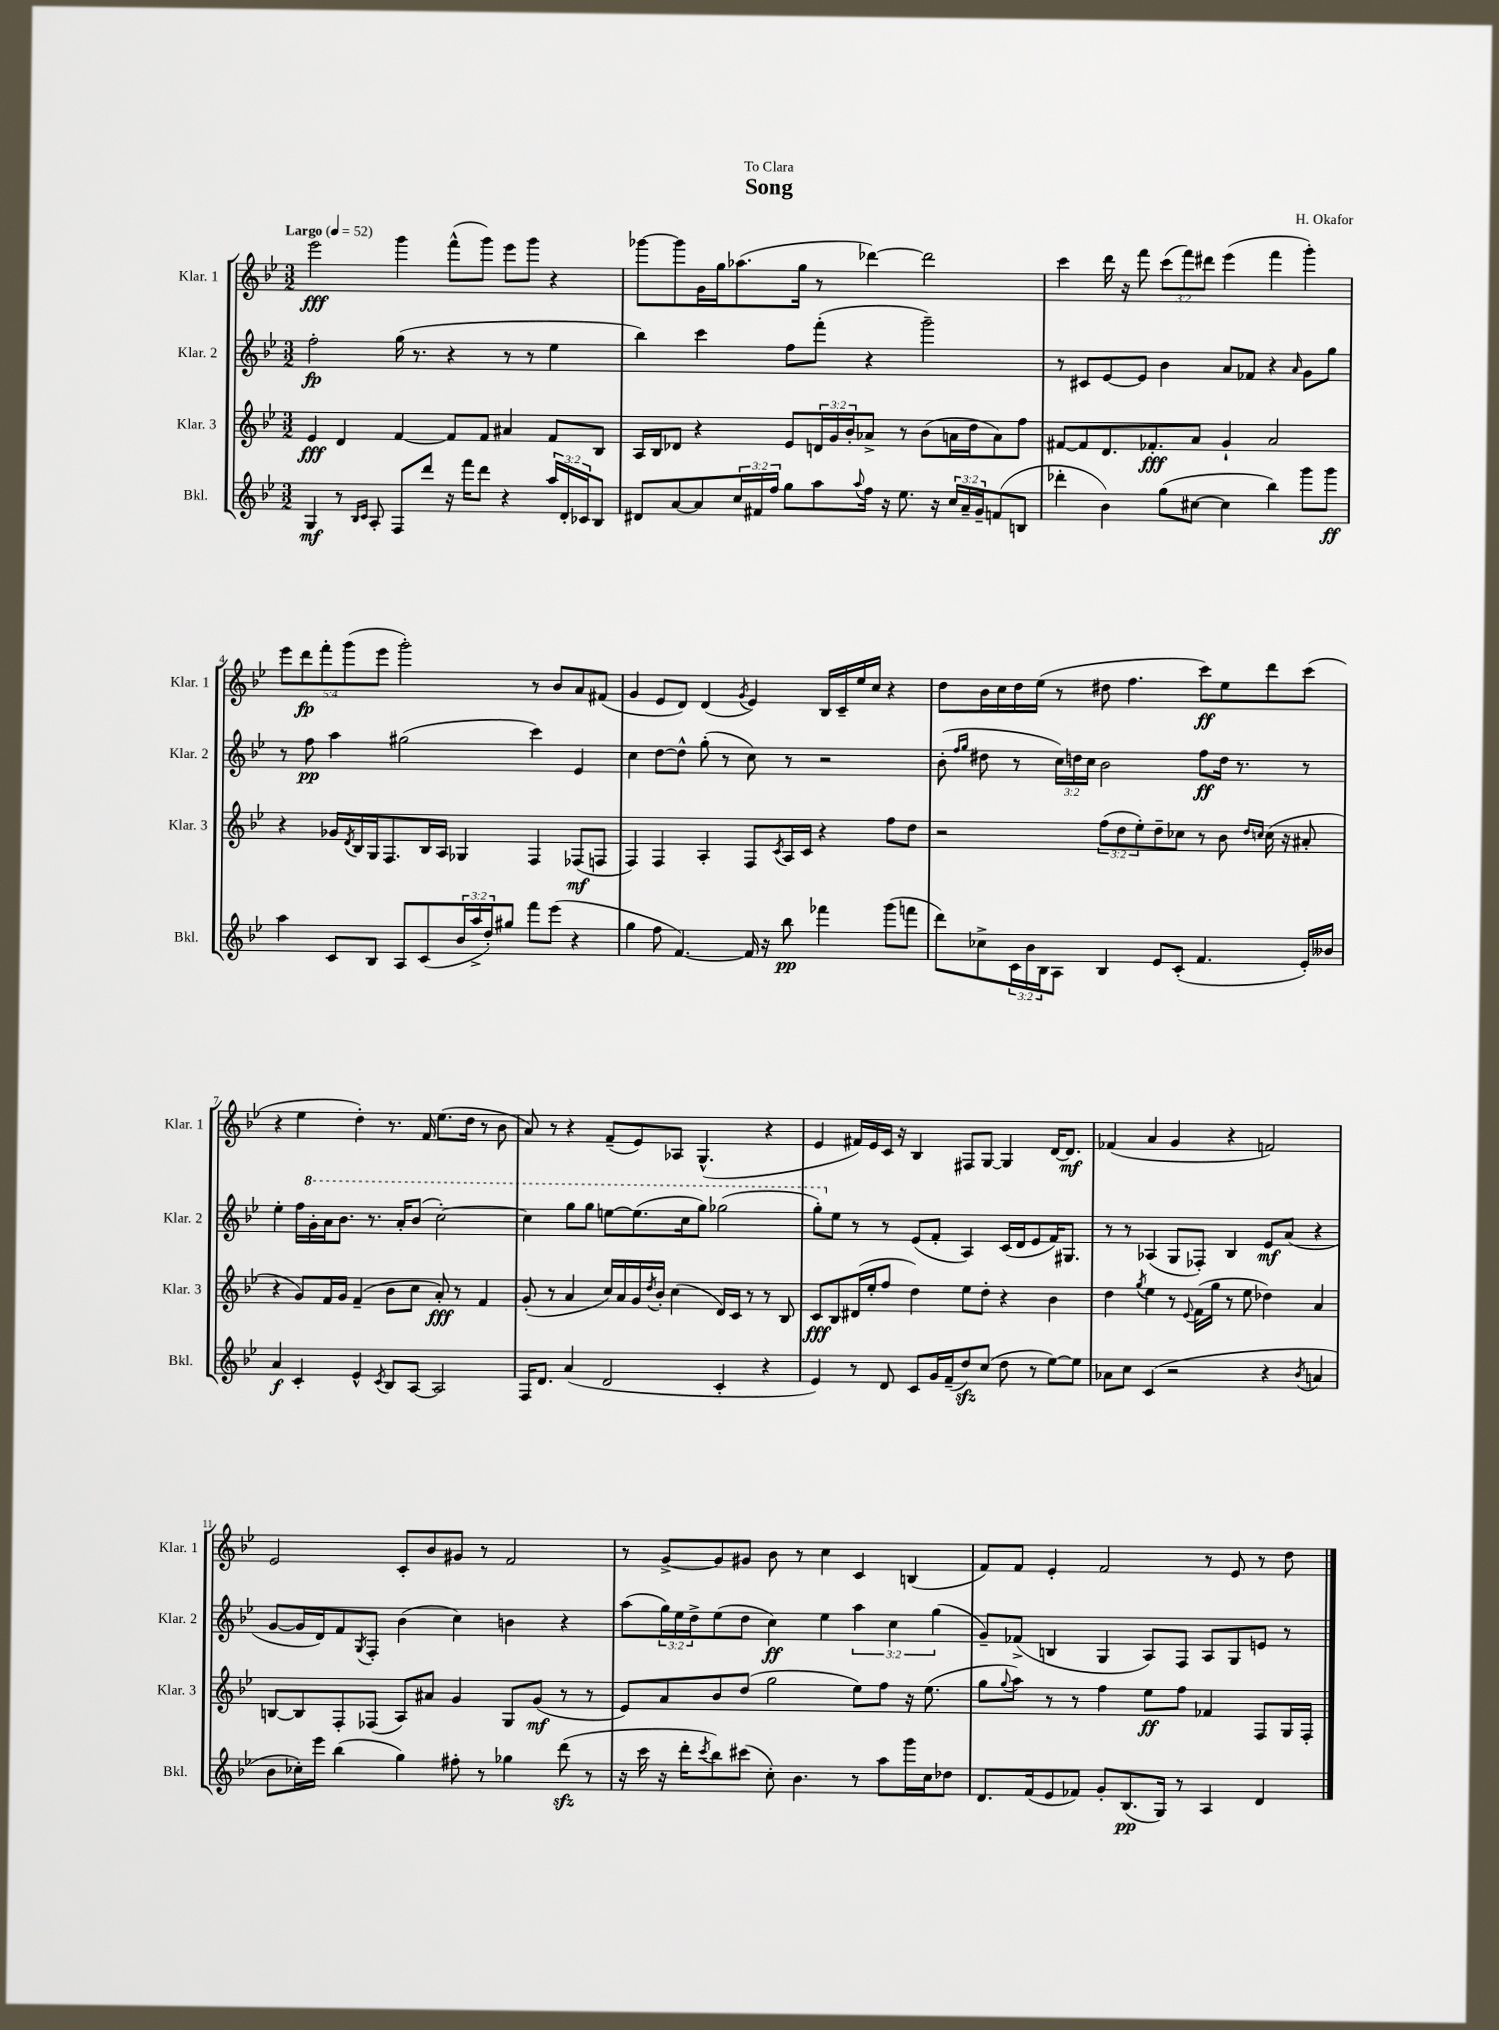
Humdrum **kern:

**kern	**dynam	**kern	**dynam	**kern	**dynam	**kern	**dynam
*part4	*part4	*part3	*part3	*part2	*part2	*part1	*part1
*staff4	*staff4	*staff3	*staff3	*staff2	*staff2	*staff1	*staff1
*I"Bkl.	*	*I"Klar. 3	*	*I"Klar. 2	*	*I"Klar. 1	*
*I'Bkl.	*	*I'Klar. 3	*	*I'Klar. 2	*	*I'Klar. 1	*
*clefG2	*	*clefG2	*	*clefG2	*	*clefG2	*
*k[b-e-]	*	*k[b-e-]	*	*k[b-e-]	*	*k[b-e-]	*
*M3/2	*	*M3/2	*	*M3/2	*	*M3/2	*
*MM52	*	*MM52	*	*MM52	*	*MM52	*
=1	=1	=1	=1	=1	=1	=1	=1
!	!	!	!	!	!	!LO:TX:a:B:t=Largo	!
4G/	mf	4e-/	fff	2ff'\	fp	2eee-\	fff
8r	.	4d/	.	.	.	.	.
16qqB-/LL	.	.	.	.	.	.	.
16qqc/JJ	.	.	.	.	.	.	.
8A'/	.	.	.	.	.	.	.
8F/L	.	[4f/	.	(16gg\	.	4ggg\	.
.	.	.	.	8.r	.	.	.
8ddd/J	.	.	.	.	.	.	.
16r	.	8f/L]	.	4r	.	(8fff^^\L	.
16fff\KL	.	.	.	.	.	.	.
8ddd\J	.	8f/J	.	.	.	8ggg\J)	.
4r	.	4a#X/	.	8r	.	8eee-\L	.
.	.	.	.	8r	.	8ggg\J	.
24aa/LL	.	8f/L	.	4ee-\	.	4r	.
24d'/	.	.	.	.	.	.	.
24c-X/J	.	.	.	.	.	.	.
8B-/J	.	8B-/J	.	.	.	.	.
=2	=2	=2	=2	=2	=2	=2	=2
8d#X/L	.	16A/LL	.	4bb-\)	.	[8ggg-X\L	.
.	.	16B-/J	.	.	.	.	.
[8a/	.	8d-X/J	.	.	.	8ggg-\]	.
8a/]	.	4r	.	4ccc\	.	16g\L	.
.	.	.	.	.	.	16gg\J	.
24cc/L	.	.	.	.	.	(8.aa-X\	.
24f#X/	.	.	.	.	.	.	.
24ff/JJ	.	.	.	.	.	.	.
8gg\L	.	8e-/L	.	8ff\L	.	.	.
.	.	.	.	.	.	16gg\Jk	.
8aa\	.	24dn/L	.	(8fff'\J	.	8r	.
.	.	24g/	.	.	.	.	.
.	.	24b-'/J	.	.	.	.	.
8qqaa/	.	.	.	.	.	.	.
16ff\Jk	.	8a-X^/J	.	4r	.	[4ddd-X\)	.
16r	.	.	.	.	.	.	.
8.ee-\	.	8r	.	.	.	.	.
.	.	(8b-\L	.	2ggg~\)	.	2ddd-\]	.
16r	.	.	.	.	.	.	.
24cc/LL	.	16an\L	.	.	.	.	.
24a~/	.	.	.	.	.	.	.
.	.	16dd\J	.	.	.	.	.
24g~/J	.	.	.	.	.	.	.
(8fn/	.	8a\)	.	.	.	.	.
8Bn/J	.	8ff\J	.	.	.	.	.
=3	=3	=3	=3	=3	=3	=3	=3
4ddd-X'\	.	[8f#X/L	.	8r	.	4ccc\	.
.	.	8f#/]	.	8c#X/L	.	.	.
4b-\)	.	8.d/	.	[8e-/	.	16ddd\	.
.	.	.	.	.	.	16r	.
.	.	.	.	8e-/J]	.	8fff\	.
.	.	8.f-X'/	fff	.	.	.	.
(8gg\L	.	.	.	4b-\	.	(12ccc\L	.
.	.	.	.	.	.	12fff\)	.
[8cc#X\J	.	8a/J	.	.	.	.	.
.	.	.	.	.	.	12ddd#X\J	.
4cc#\]	.	4g`/	.	8a/L	.	(4eee-\	.
.	.	.	.	8f-X/J	.	.	.
4bb-\)	.	2a/	.	4r	.	4fff\	.
.	.	.	.	16qqa/	.	.	.
8ggg\L	.	.	.	8g\L	.	4ggg'\)	.
8ggg\J	ff	.	.	8gg\J	.	.	.
!!LO:LB:g=z
=4	=4	=4	=4	=4	=4	=4	=4
4aa\	.	4r	.	8r	.	10eee-\L	.
.	.	.	.	.	.	10ddd\	fp
.	.	.	.	8ff\	pp	.	.
.	.	.	.	.	.	10fff'\	.
8c/L	.	16g-X/LL	.	4aa\	.	.	.
.	.	.	.	.	.	(10ggg\	.
.	.	8qd/	.	.	.	.	.
.	.	16B-/	.	.	.	.	.
8B-/J	.	16G/J	.	.	.	.	.
.	.	.	.	.	.	10eee-\J	.
.	.	8.F/	.	.	.	.	.
8A/L	.	.	.	(2gg#X\	.	2ggg'\)	.
(8c/	.	16B-/L	.	.	.	.	.
.	.	16A/JJ	.	.	.	.	.
24b-/L	.	4G-X/	.	.	.	.	.
24aa^/	.	.	.	.	.	.	.
24dd'/J)	.	.	.	.	.	.	.
8gg#X/J	.	.	.	.	.	.	.
8fff\L	.	4F/	.	4ccc\)	.	8r	.
(8eee-\J	.	.	.	.	.	8b-/L	.
4r	.	(8F-X/L	mf	4e-/	.	8a/	.
.	.	8Fn/J	.	.	.	(8f#X/J	.
=5	=5	=5	=5	=5	=5	=5	=5
4gg\	.	4F/)	.	4cc\	.	4g/	.
8ff\	.	4F/	.	[8dd\L	.	8e-/L	.
[4.f/)	.	.	.	8dd^^\J]	.	8d/J)	.
.	.	4A'/	.	(8gg'\	.	(4d/	.
.	.	.	.	8r	.	.	.
.	.	.	.	.	.	8qg/	.
16f/]	.	8F/L	.	8cc\)	.	4e-/)	.
16r	.	.	.	.	.	.	.
.	.	8qc/	.	.	.	.	.
8bb-\	pp	16A/L	.	8r	.	.	.
.	.	16c/JJ	.	.	.	.	.
4fff-X\	.	4r	.	2r	.	16B-/LL	.
.	.	.	.	.	.	16c~/	.
.	.	.	.	.	.	16ee-/	.
.	.	.	.	.	.	16cc/JJ	.
(8ggg\L	.	8ff\L	.	.	.	4r	.
8fffn\J	.	8dd\J	.	.	.	.	.
=6	=6	=6	=6	=6	=6	=6	=6
8ddd\L)	.	2r	.	(8b-'\	.	8dd\L	.
.	.	.	.	16qqff/LL	.	.	.
.	.	.	.	16qqgg/JJ	.	.	.
8cc-X^\	.	.	.	8dd#X\	.	16b-\L	.
.	.	.	.	.	.	16cc\	.
24c\L	.	.	.	8r	.	16dd\	.
24b-\	.	.	.	.	.	.	.
.	.	.	.	.	.	(16ee-\JJ	.
24B-\J	.	.	.	.	.	.	.
8A\J	.	.	.	24cc\LL)	.	8r	.
.	.	.	.	24ddn\	.	.	.
.	.	.	.	24cc\JJ	.	.	.
4B-/	.	(12ff\L	.	2b-\	.	8dd#X\	.
.	.	12dd\	.	.	.	.	.
.	.	.	.	.	.	4.ff\	.
.	.	12ee-'\)	.	.	.	.	.
8e-/L	.	8dd~\	.	.	.	.	.
(8c'/J	.	8cc-X\J	.	.	.	.	.
4.f/	.	8r	.	8ff\L	ff	8ccc\L)	ff
.	.	8b-\	.	16dd\Jk	.	8ee-\	.
.	.	.	.	8.r	.	.	.
.	.	16qqdd/LL	.	.	.	.	.
.	.	16qqccn/JJ	.	.	.	.	.
.	.	(16cc\	.	.	.	8ddd\	.
.	.	16r	.	.	.	.	.
16e-'/LL)	.	8a#X'/	.	8r	.	(8ccc\J	.
16b--X/JJ	.	.	.	.	.	.	.
!!LO:LB:g=z
=7	=7	=7	=7	=7	=7	=7	=7
4a/	f	4r	.	4ee-'\	.	4r	.
4c'/	.	8g/L)	.	16ff\LL	.	4ee-\	.
*	*	*	*	*8va	*	*	*
.	.	.	.	16gg'\	.	.	.
.	.	16f/L	.	16aa\J	.	.	.
.	.	16g/JJ	.	8.bb-\J	.	.	.
4e-^^/	.	(4f~/	.	.	.	4dd'\)	.
.	.	.	.	8.r	.	.	.
8qc/	.	.	.	.	.	.	.
8B-/L	.	8b-\L	.	.	.	8.r	.
.	.	.	.	16aa'/KL	.	.	.
[8A/J	.	8cc\J	.	(8bb-/J	.	.	.
.	.	.	.	.	.	16f/	.
2A/]	.	8a'/)	fff	[2ccc'\)	.	(8.ee-\L	.
.	.	8r	.	.	.	.	.
.	.	.	.	.	.	16dd\Jk	.
.	.	4f/	.	.	.	8r	.
.	.	.	.	.	.	8b-\	.
=8	=8	=8	=8	=8	=8	=8	=8
16F/KL	.	(8g'/	.	4ccc\]	.	8a/)	.
8.d/J	.	.	.	.	.	.	.
.	.	8r	.	.	.	8r	.
(4a/	.	4a/	.	8ggg\L	.	4r	.
.	.	.	.	8ggg\J	.	.	.
2d/	.	16cc/LL)	.	[8eeen\L	.	(8f~/L	.
.	.	16a/	.	.	.	.	.
.	.	16g/	.	(8.eee\]	.	8e-/)	.
.	.	8qdd/	.	.	.	.	.
.	.	16b-'/JJ	.	.	.	.	.
.	.	(4cc\	.	.	.	8A-X/J	.
.	.	.	.	16ccc\k	.	.	.
.	.	.	.	8ggg\J)	.	(4.G^^/	.
4c'/	.	16d/LL)	.	(2ggg-X\	.	.	.
.	.	16c/JJ	.	.	.	.	.
.	.	8r	.	.	.	.	.
4r	.	8r	.	.	.	4r	.
.	.	8B-/	.	.	.	.	.
=9	=9	=9	=9	=9	=9	=9	=9
4e-/)	.	8c/L	fff	8ggg'\L)	.	4e-/	.
*	*	*	*	*X8va	*	*	*
.	.	8B-/	.	8ee-\J	.	.	.
8r	.	(16d#X/L	.	8r	.	16f#X/LL)	.
.	.	16ee-'/J	.	.	.	16e-/	.
8d/	.	8ff/J	.	8r	.	16c/JJ	.
.	.	.	.	.	.	16r	.
8c/L	.	4dd\)	.	(8e-/L	.	4B-/	.
16g/L	.	.	.	8f'/J	.	.	.
(16f~/J	.	.	.	.	.	.	.
8ddzz/)	.	8ee-\L	.	4A/)	.	8F#X/L	.
(8cc/J	.	8dd'\J	.	.	.	[8G/J	.
8dd\	.	4r	.	(16c/LL	.	4G/]	.
.	.	.	.	16d/J	.	.	.
8r	.	.	.	8e-/	.	.	.
[8ee-\L)	.	4b-\	.	16f/K)	.	[16d/KL	.
.	.	.	.	8.G#X/J	.	8.d/J]	mf
8ee-\J]	.	.	.	.	.	.	.
=10	=10	=10	=10	=10	=10	=10	=10
8a-X\L	.	4dd\	.	8r	.	(4f-X/	.
8cc\J	.	.	.	8r	.	.	.
.	.	8qgg/	.	.	.	.	.
(4c/	.	4ee-\	.	(4A-X/	.	4a/	.
2r	.	8r	.	8G/L	.	4g/	.
.	.	8qqe-/	.	.	.	.	.
.	.	(16f\LL	.	8F-X'/J)	.	.	.
.	.	16gg\JJ	.	.	.	.	.
.	.	8r	.	4B-/	.	4r	.
.	.	8ee-\	.	.	.	.	.
4r	.	4dd-X\)	.	8e-/L	mf	2fn/)	.
.	.	.	.	(8a/J	.	.	.
8qb-/	.	.	.	.	.	.	.
4an/	.	4a/	.	4r	.	.	.
!!LO:LB:g=z
=11	=11	=11	=11	=11	=11	=11	=11
8b-\L	.	[8Bn/L	.	[8g/L	.	2e-/	.
16cc-X'\L)	.	8B/]	.	16g/L]	.	.	.
16eee-\JJ	.	.	.	16d/J)	.	.	.
(4bb-\	.	8F'/	.	8f/	.	.	.
.	.	.	.	8qG/	.	.	.
.	.	(8F-X/J	.	8F'/J	.	.	.
4gg\)	.	8A/L)	.	(4b-\	.	8c'/L	.
.	.	8a#X/J	.	.	.	8b-/	.
8ff#X'\	.	4g/	.	4cc\)	.	8g#X/J	.
8r	.	.	.	.	.	8r	.
4gg-X\	.	8G/L	.	4bn\	.	2f/	.
.	.	(8g/J	mf	.	.	.	.
(8dddzz\	.	8r	.	4r	.	.	.
8r	.	8r	.	.	.	.	.
=12	=12	=12	=12	=12	=12	=12	=12
16r	.	8e-/L)	.	(8aa\L	.	8r	.
16ccc\	.	.	.	.	.	.	.
16r	.	8a/	.	24gg\L)	.	[8g^/L	.
.	.	.	.	24ee-\	.	.	.
16ddd'\KL	.	.	.	.	.	.	.
.	.	.	.	24dd^\J	.	.	.
8qccc/	.	.	.	.	.	.	.
8bb-\)	.	8b-/	.	(8ee-\	.	8g/]	.
(8ccc#X\J	.	(8dd/J	.	8dd\J	.	8g#X/J	.
8cc'\)	.	2gg\	.	4cc\)	ff	8b-\	.
4.b-\	.	.	.	.	.	8r	.
.	.	.	.	4ee-\	.	4cc\	.
8r	.	8ee-\L)	.	6aa\	.	4c/	.
8aa\L	.	8ff\J	.	.	.	.	.
.	.	.	.	6cc\	.	.	.
16ggg\L	.	16r	.	.	.	(4Bn/	.
16cc\J	.	(8.ee-\	.	.	.	.	.
.	.	.	.	(6gg\	.	.	.
8dd-X\J	.	.	.	.	.	.	.
=13	=13	=13	=13	=13	=13	=13	=13
8.d/L	.	8gg\L	.	8g~/L)	.	8f/L)	.
.	.	8qqgg/	.	.	.	.	.
.	.	8aa\J)	.	(8f-X^/J	.	8f/J	.
(16f/k	.	.	.	.	.	.	.
8e-/	.	8r	.	4Bn/	.	4e-'/	.
8f-X/J)	.	8r	.	.	.	.	.
8g'/L	.	4ff\	.	4G/	.	2f/	.
(8.B-/	pp	.	.	.	.	.	.
.	.	8ee-\L	ff	8A/L)	.	.	.
16G/Jk)	.	.	.	.	.	.	.
8r	.	8ff\J	.	8F/J	.	.	.
4A/	.	4f-X/	.	8A/L	.	8r	.
.	.	.	.	8G/	.	8e-/	.
4d/	.	8F/L	.	8en/J	.	8r	.
.	.	16G/L	.	8r	.	8dd\	.
.	.	16F'/JJ	.	.	.	.	.
==	==	==	==	==	==	==	==
*-	*-	*-	*-	*-	*-	*-	*-
